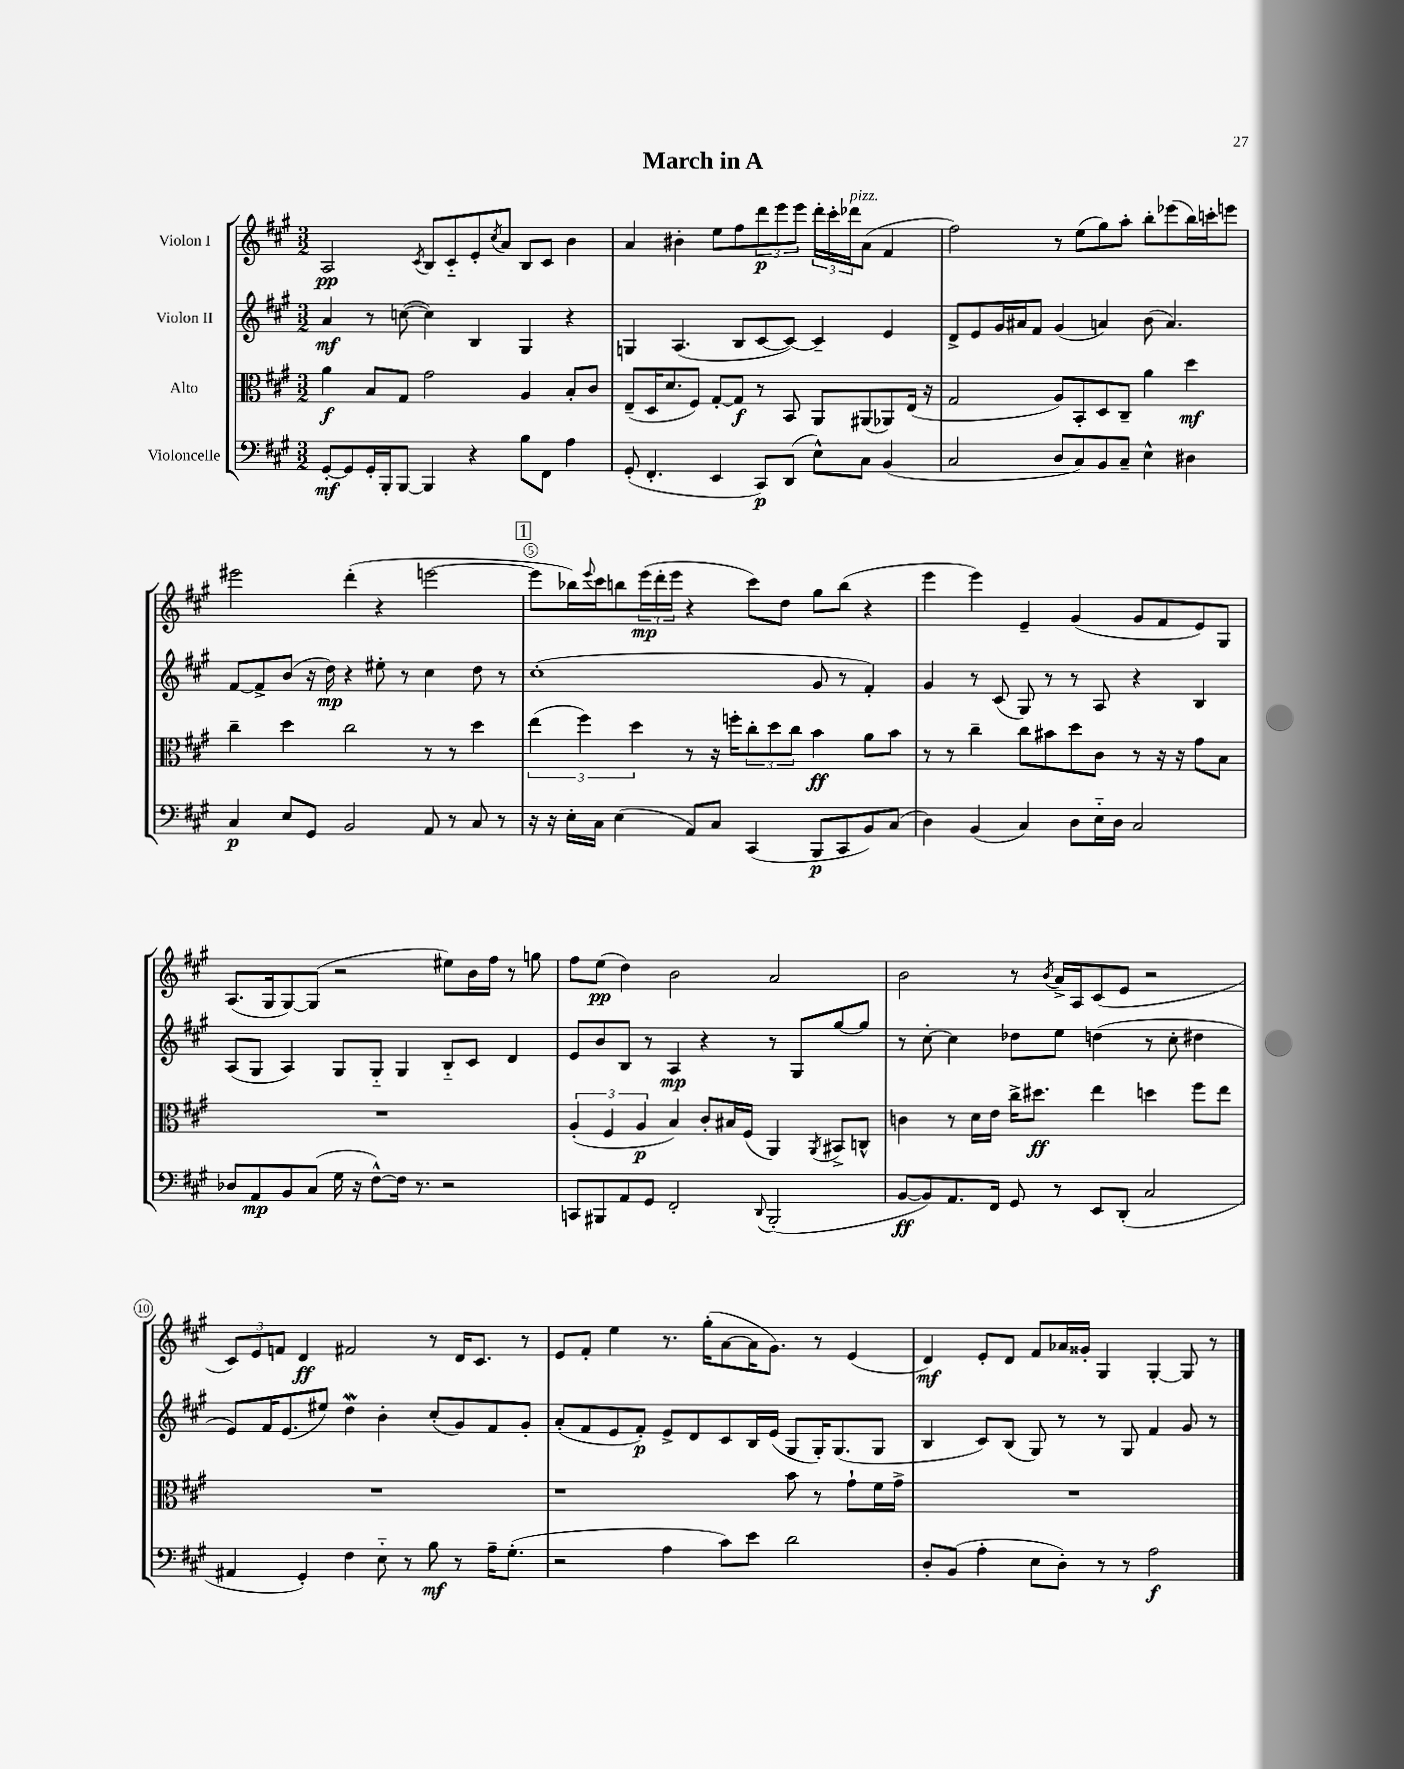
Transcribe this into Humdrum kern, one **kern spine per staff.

**kern	**kern	**kern	**kern
*staff4	*staff3	*staff2	*staff1
*clefF4	*clefC3	*clefG2	*clefG2
*k[f#c#g#]	*k[f#c#g#]	*k[f#c#g#]	*k[f#c#g#]
*M3/2	*M3/2	*M3/2	*M3/2
[8GG#'/L	4a\	4a/	2A/
8GG#/]	.	.	.
16GG#'/L	8B/L	8r	.
16BBB'/J	.	.	.
[8BBB/J	8G#/J	([8cc\	.
.	.	.	8qc#/
4BBB/]	2g#\	4cc\])	8B/L
.	.	.	8c#'~/
4r	.	4B/	8e'/
.	.	.	8qcc#/
.	.	.	8a/J
8B\L	4A/	4G#/	8B/L
8FF#\J	.	.	8c#/J
4A\	8B'/L	4r	4b\
.	8c#/J	.	.
=	=	=	=
(8GG#'/	(8E~/L	4G/	4a/
4.FF#'/	16D/K	.	.
.	8.d/	.	.
.	.	(4.A/	4b#'\
.	8F#/J)	.	.
4EE/	[8G#'/L	.	8ee\L
.	8G#/]J	8B/L	8ff#\
8CC#/L)	8r	[8c#/	12ddd\
.	.	.	12eee\
(8DD/J	8BB/	8c#/_J)	.
.	.	.	12eee\J
8E^^\L)	8AA/L	4c#~/]	24ddd'\LL
.	.	.	24ccc#'\
.	.	.	24ddd-\J
8C#\J	(8AA#/	.	(8a\J
(4BB/	8AA-/)	4e/	4f#/
.	(16E/Jk	.	.
.	16r	.	.
=	=	=	=
2C#/	2G#/	8d^/L	2ff#\)
.	.	8e/	.
.	.	16g#/L	.
.	.	16a#/J	.
.	.	8f#/J	.
8D/L	8A/L)	(4g#/	8r
8C#/)	8BB'/	.	(8ee\L
8BB/	8D/	4a/)	8gg#\)
8C#~/J	8C#~/J	.	8aa'\J
4E^^\	4a\	(8b\	8bb'\L
.	.	4.a/)	(8eee-\
4D#\	4dd\	.	16bb\L)
.	.	.	16ccc'\J
.	.	.	8eee\J
=	=	=	=
4C#/	4cc#~\	[8f#/L	2eee#\
.	.	8f#^/]	.
8E/L	4dd\	(8b/J	.
8GG#/J	.	16r	.
.	.	16dd\)	.
2BB/	2cc#\	4r	(4ddd'\
.	.	8ee#'\	4r
.	.	8r	.
8AA/	8r	4cc#\	[2eee\
8r	8r	.	.
8C#/	4dd\	8dd\	.
8r	.	8r	.
=	=	=	=
16r	(6ee\	(1cc#'	8eee\]L
16r	.	.	.
16E'\LL	.	.	16bb-\L)
.	6ff#\)	.	.
.	.	.	8qqeee/
16C#\JJ	.	.	16ccc#\J
(4E\	.	.	8bb\
.	6dd\	.	.
.	.	.	(24eee\L
.	.	.	24ddd'\
.	.	.	24eee\JJ
8AA/L)	8r	.	4r
8C#/J	16r	.	.
.	16ff'\LK	.	.
(4CC#/	12cc#'\	.	8ccc#\L)
.	12dd\	.	.
.	.	.	8dd\J
.	12cc#\J	.	.
8BBB/L	4b\	8g#/	8gg#\L
8CC#/	.	8r	(8bb\J
8BB/)	8a\L	4f#'/)	4r
(8C#/J	8b\J	.	.
=	=	=	=
4D\)	8r	4g#/	4eee\
.	8r	.	.
(4BB/	4cc#~\	8r	4eee\)
.	.	(8c#/	.
4C#/)	8cc#\L	8G#/)	4e~/
.	8b#\	8r	.
8D\L	8dd\	8r	(4g#/
16E'~\L	8c#\J	8A/	.
16D\JJ	.	.	.
2C#/	8r	4r	8g#/L
.	16r	.	8f#/
.	16r	.	.
.	8g#\L	4B/	8e/)
.	8B\J	.	8G#/J
=	=	=	=
8D-/L	1.r	(8A/L	(8.A/L
8AA/	.	8G#/J	.
.	.	.	16G#/k
8BB/	.	4A/)	[8G#/)
(8C#/J	.	.	(8G#/]J
16G#\	.	8G#/L	2r
16r	.	.	.
[8F#^^\L)	.	8G#'~/J	.
16F#\]Jk	.	4G#/	.
8.r	.	.	.
2r	.	8B'~/L	8ee#\L)
.	.	8c#/J	16b\L
.	.	.	16ff#\JJ
.	.	4d/	8r
.	.	.	8gg\
=	=	=	=
8CC/L	(6A'/	8e/L	8ff#\L
8BBB#/	.	8b/	(8ee\J
.	6F#/	.	.
8AA/	.	8B/J	4dd\)
.	6A/	.	.
8GG#/J	.	8r	.
2FF#'/	4B/)	4A/	2b\
.	8c#'/L	4r	.
.	16B#/L	.	.
.	(16F#/JJ	.	.
8qqDD/	.	.	.
(2BBB#'/	4AA/)	8r	2a/
.	.	8G#/L	.
.	8qAA/	.	.
.	8BB#^/L	[8gg#/	.
.	8C^^/J	8gg#/]J	.
=	=	=	=
[8BB/L	4c\	8r	2b\
8BB/])	.	[8cc#'\	.
8.AA/	8r	4cc#\]	.
.	16d\LL	.	.
16FF#/Jk	16e\JJ	.	.
8GG#/	16cc#^\LK	8dd-\L	8r
.	8.dd#\J	.	.
.	.	.	8qb/
8r	.	8ee\J	16a^/LL
.	.	.	16A/J
8EE/L	4ee\	(4dd\	(8c#/
(8DD'/J	.	.	8e/J
2C#/	4dd\	8r	2r
.	.	8cc#'\	.
.	8ff#\L	4dd#\	.
.	8ee\J	.	.
=	=	=	=
4AA#/	1.r	8e/L)	12c#/L)
.	.	.	12e/
.	.	16f#/K	.
.	.	.	12f/J
.	.	(8.e/	.
4GG#'/)	.	.	4d/
.	.	8ee#/J)	.
4F#\	.	4dd\	2f#/
8E'~\	.	4b'\	.
8r	.	.	.
8B\	.	(8cc#'/L	8r
8r	.	8g#/)	16d/LK
.	.	.	8.c#/J
16A~\LK	.	8f#/	.
(8.G#'\J	.	.	.
.	.	8g#'/J	8r
=	=	=	=
2r	1r	(8a'/L	8e/L
.	.	8f#/	8f#'/J
.	.	8e/	4ee\
.	.	8f#'/J)	.
4A\	.	8e^/L	8.r
.	.	8d/	.
.	.	.	(16gg#'\LK
8c#\L)	.	8c#/	[8a\
8e\J	.	16B/L	16a\]K
.	.	(16e/JJ	8.g#\J)
2d\	8b\	8G#/L	.
.	8r	16G#'/K)	8r
.	.	(8.G#/	.
.	8g#`\L	.	(4e/
.	16f#\L	8G#/J	.
.	16g#^\JJ	.	.
=	=	=	=
8D'/L	1.r	4B/	4d/)
(8BB/J	.	.	.
4A'\	.	8c#/L)	8e'/L
.	.	(8B/J	8d/J
8E\L	.	8G#/)	8f#/L
8D'\J)	.	8r	16a-/L
.	.	.	16g##'/JJ
8r	.	8r	4G#/
8r	.	8G#/	.
2A\	.	4f#/	[4G#'/
.	.	8g#/	8G#/]
.	.	8r	8r
==	==	==	==
*-	*-	*-	*-
